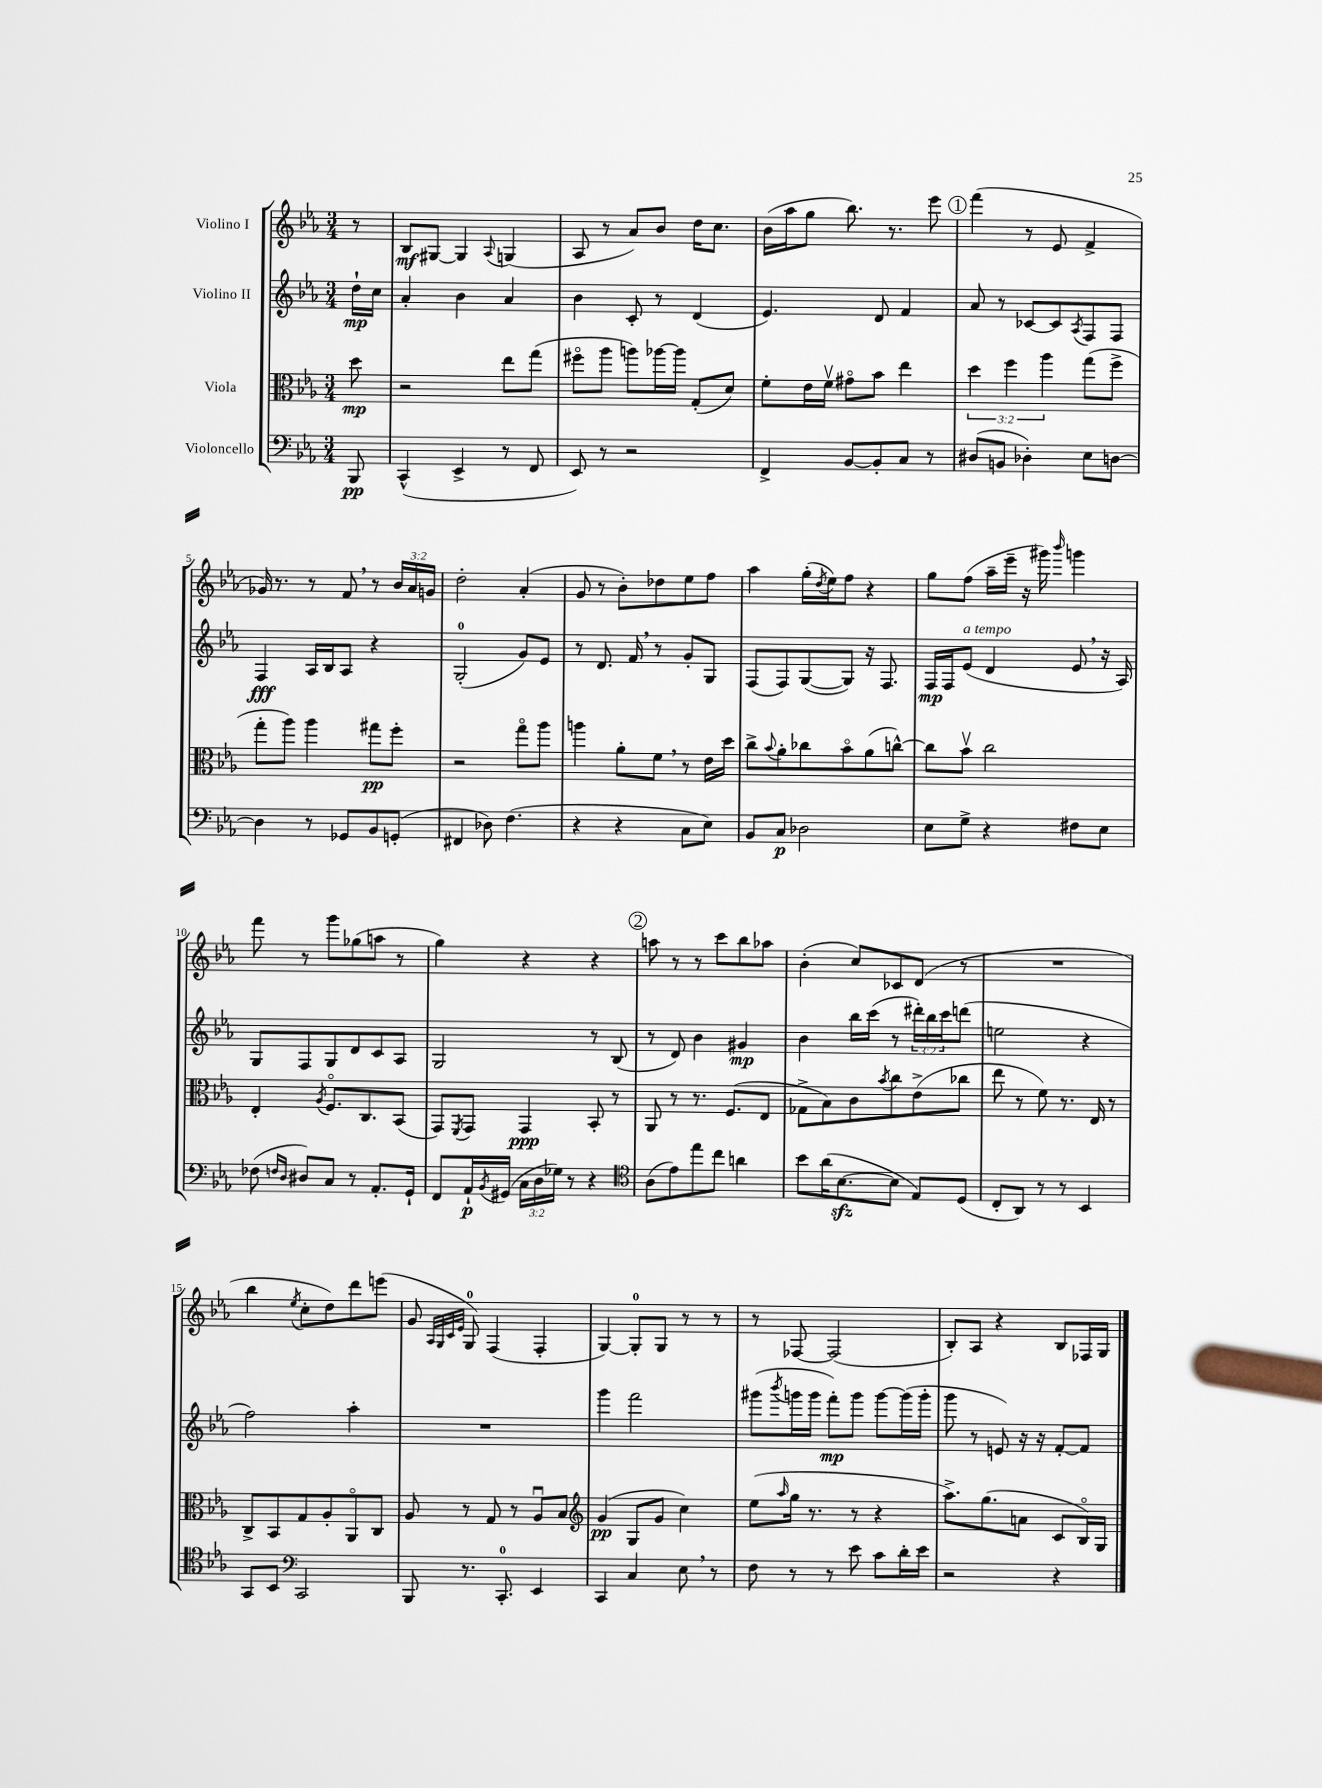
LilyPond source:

<<
\new StaffGroup <<
\new Staff = "s0" \with { instrumentName = "Violino I" } {
    \clef treble \key ees \major \numericTimeSignature \time 3/4 \override Staff.TupletNumber.text = #tuplet-number::calc-fraction-text \partial 8
    r8 |
    bes8\mf gis8~ gis4 \appoggiatura { aes8 } g4( |
    aes8 r8 aes'8) bes'8 d''16 c''8. |
    bes'16( aes''16 g''8 bes''8.) r8. ees'''8 |
    \mark \markup { \circle "1" } f'''4( r8 ees'8 f'4-> |
    ges'16) r8. r8 f'8 \breathe r8 \tuplet 3/2 { bes'16 aes'16 g'16 } |
    d''2-. aes'4-.( |
    g'8 r8 bes'8-.) des''8 ees''8 f''8 |
    aes''4 g''16-.( \acciaccatura { d''8 } ees''16) f''8 r4 |
    g''8 f''8( aes''16-- ees'''16-- r16 gis'''16) \grace { bes'''16 } g'''4 |
    f'''8 r8 g'''8 ges''8( a''8 r8 |
    g''4) r4 r4 |
    \mark \markup { \circle "2" } a''8 r8 r8 c'''8 bes''8 aes''8 |
    bes'4-.( c''8) ces'8 d'8( r8 |
    R2. |
    bes''4 \acciaccatura { ees''8 } c''8-. d''8) d'''8 e'''8( |
    g'8 \grace { aes32 g32 c'32 ees'32 } g8-0) f4( f4-. |
    g4~) g8-0-. g8 r8 r8 |
    r8 fes8~ fes2( |
    bes8-.) aes8 r4 bes8 fes16 g16 \bar "|." |
}
\new Staff = "s1" \with { instrumentName = "Violino II" } {
    \clef treble \key ees \major \numericTimeSignature \time 3/4 \override Staff.TupletNumber.text = #tuplet-number::calc-fraction-text \partial 8
    d''16-!\mp c''16 |
    aes'4-. bes'4 aes'4 |
    bes'4 c'8-. r8 d'4( |
    ees'4.) d'8 f'4 |
    \mark \markup { \circle "1" } aes'8 r8 ces'8~ ces'8 \acciaccatura { aes8 } f8 f8 |
    f4\fff aes16 bes16 aes8 r4 |
    g2-0-.( g'8) ees'8 |
    r8 d'8. f'16 \breathe r8 g'8-. g8 |
    f8( f8) g8~( g8) r16 f8. |
    f16\mp f16 ees'8^\markup { \italic "a tempo" }( d'4 ees'8 \breathe r16 aes16) |
    g8 f8 g8 d'8 c'8 aes8 |
    g2 r8 bes8( |
    \mark \markup { \circle "2" } r8 d'8) bes'4 gis'4\mp |
    bes'4 bes''16 c'''16( r8 \tuplet 3/2 { dis'''16-.) bes''16 c'''16 } d'''8( |
    e''2 r4 |
    f''2) aes''4-. |
    R2. |
    g'''4 f'''2 |
    gis'''8( \acciaccatura { bes'''8 } g'''16 g'''16 f'''8-.\mp) g'''8 g'''8~ g'''16( g'''16-. |
    g'''8 r8 e'8) r16 r16 f'8~-. f'8 \bar "|." |
}
\new Staff = "s2" \with { instrumentName = "Viola" } {
    \clef alto \key ees \major \numericTimeSignature \time 3/4 \override Staff.TupletNumber.text = #tuplet-number::calc-fraction-text \partial 8
    d''8\mp |
    r2 ees''8 g''8( |
    fis''8\flageolet aes''8 a''8) aes''16~ aes''16 g8-.( d'8) |
    f'8-. ees'16 f'16\upbow gis'8\flageolet bes'8 ees''4 |
    \mark \markup { \circle "1" } \tuplet 3/2 { d''4 f''4 aes''4 } g''8( f''8-> |
    g''8-. aes''8) aes''4 gis''8\pp f''8-. |
    r2 g''8\flageolet aes''8 |
    a''4 aes'8-. f'8 \breathe r8 ees'16 d''16 |
    c''8-> \appoggiatura { bes'8 } aes'8-. ces''8 bes'8\flageolet aes'8( c''8~-^) |
    c''8 bes'8\upbow c''2 |
    ees4-. \acciaccatura { aes8 } f8.\flageolet c8. bes,8( |
    g,8) \acciaccatura { f,8 } g,8 g,4\ppp bes,8-. r8 |
    \mark \markup { \circle "2" } aes,8 r8 r8. f8.( ees8 |
    ges8-> bes8) c'8 \acciaccatura { bes'8 } c''8 ees'8->( ces''8 |
    ees''8 r8 f'8) r8. ees16 r8 |
    c8-> bes,8 g8 aes8-. aes,8\flageolet c8 |
    aes8 r8 g8 r8 aes8\downbow bes8 |
    \clef treble g'4\pp( g8 g'8 c''4) |
    ees''8( \grace { aes''16 } g''16 r8. r8 r4 |
    aes''8.->) g''8.( a'8 c'8 bes16\flageolet) g16 \bar "|." |
}
\new Staff = "s3" \with { instrumentName = "Violoncello" } {
    \clef bass \key ees \major \numericTimeSignature \time 3/4 \override Staff.TupletNumber.text = #tuplet-number::calc-fraction-text \partial 8
    bes,,8\pp |
    c,4-^( ees,4-> r8 f,8 |
    ees,8) r8 r2 |
    f,4-> bes,8~ bes,8-. c8 r8 |
    \mark \markup { \circle "1" } dis8( b,8 des4-.) ees8 d8~ |
    d4 r8 ges,8 bes,8 g,8-.( |
    fis,4 des8) f4.( |
    r4 r4 c8 ees8) |
    bes,8 c8\p des2 |
    ees8 g8-> r4 fis8 ees8 |
    fes8( \grace { f16 d16 } dis8) c8 r8 aes,8.-. g,16-! |
    f,8 aes,16-!\p \acciaccatura { bes,8 } gis,16( \tuplet 3/2 { c16 d16 ges16) } r8 r4 |
    \mark \markup { \circle "2" } \clef tenor aes8( ees'8) ees''8 c''8 a'4 |
    bes'8 aes'16( bes8.~\sfz bes8 ees8) d8( |
    c8-. aes,8) r8 r8 bes,4 |
    g,8 bes,8 \clef bass c,2 |
    bes,,8 r8. c,8.-0-. ees,4 |
    c,4 c4 ees8 \breathe r8 |
    f8 r8 r8 ees'8 c'8 d'16-. ees'16 |
    r2 r4 \bar "|." |
}
>>
>>
